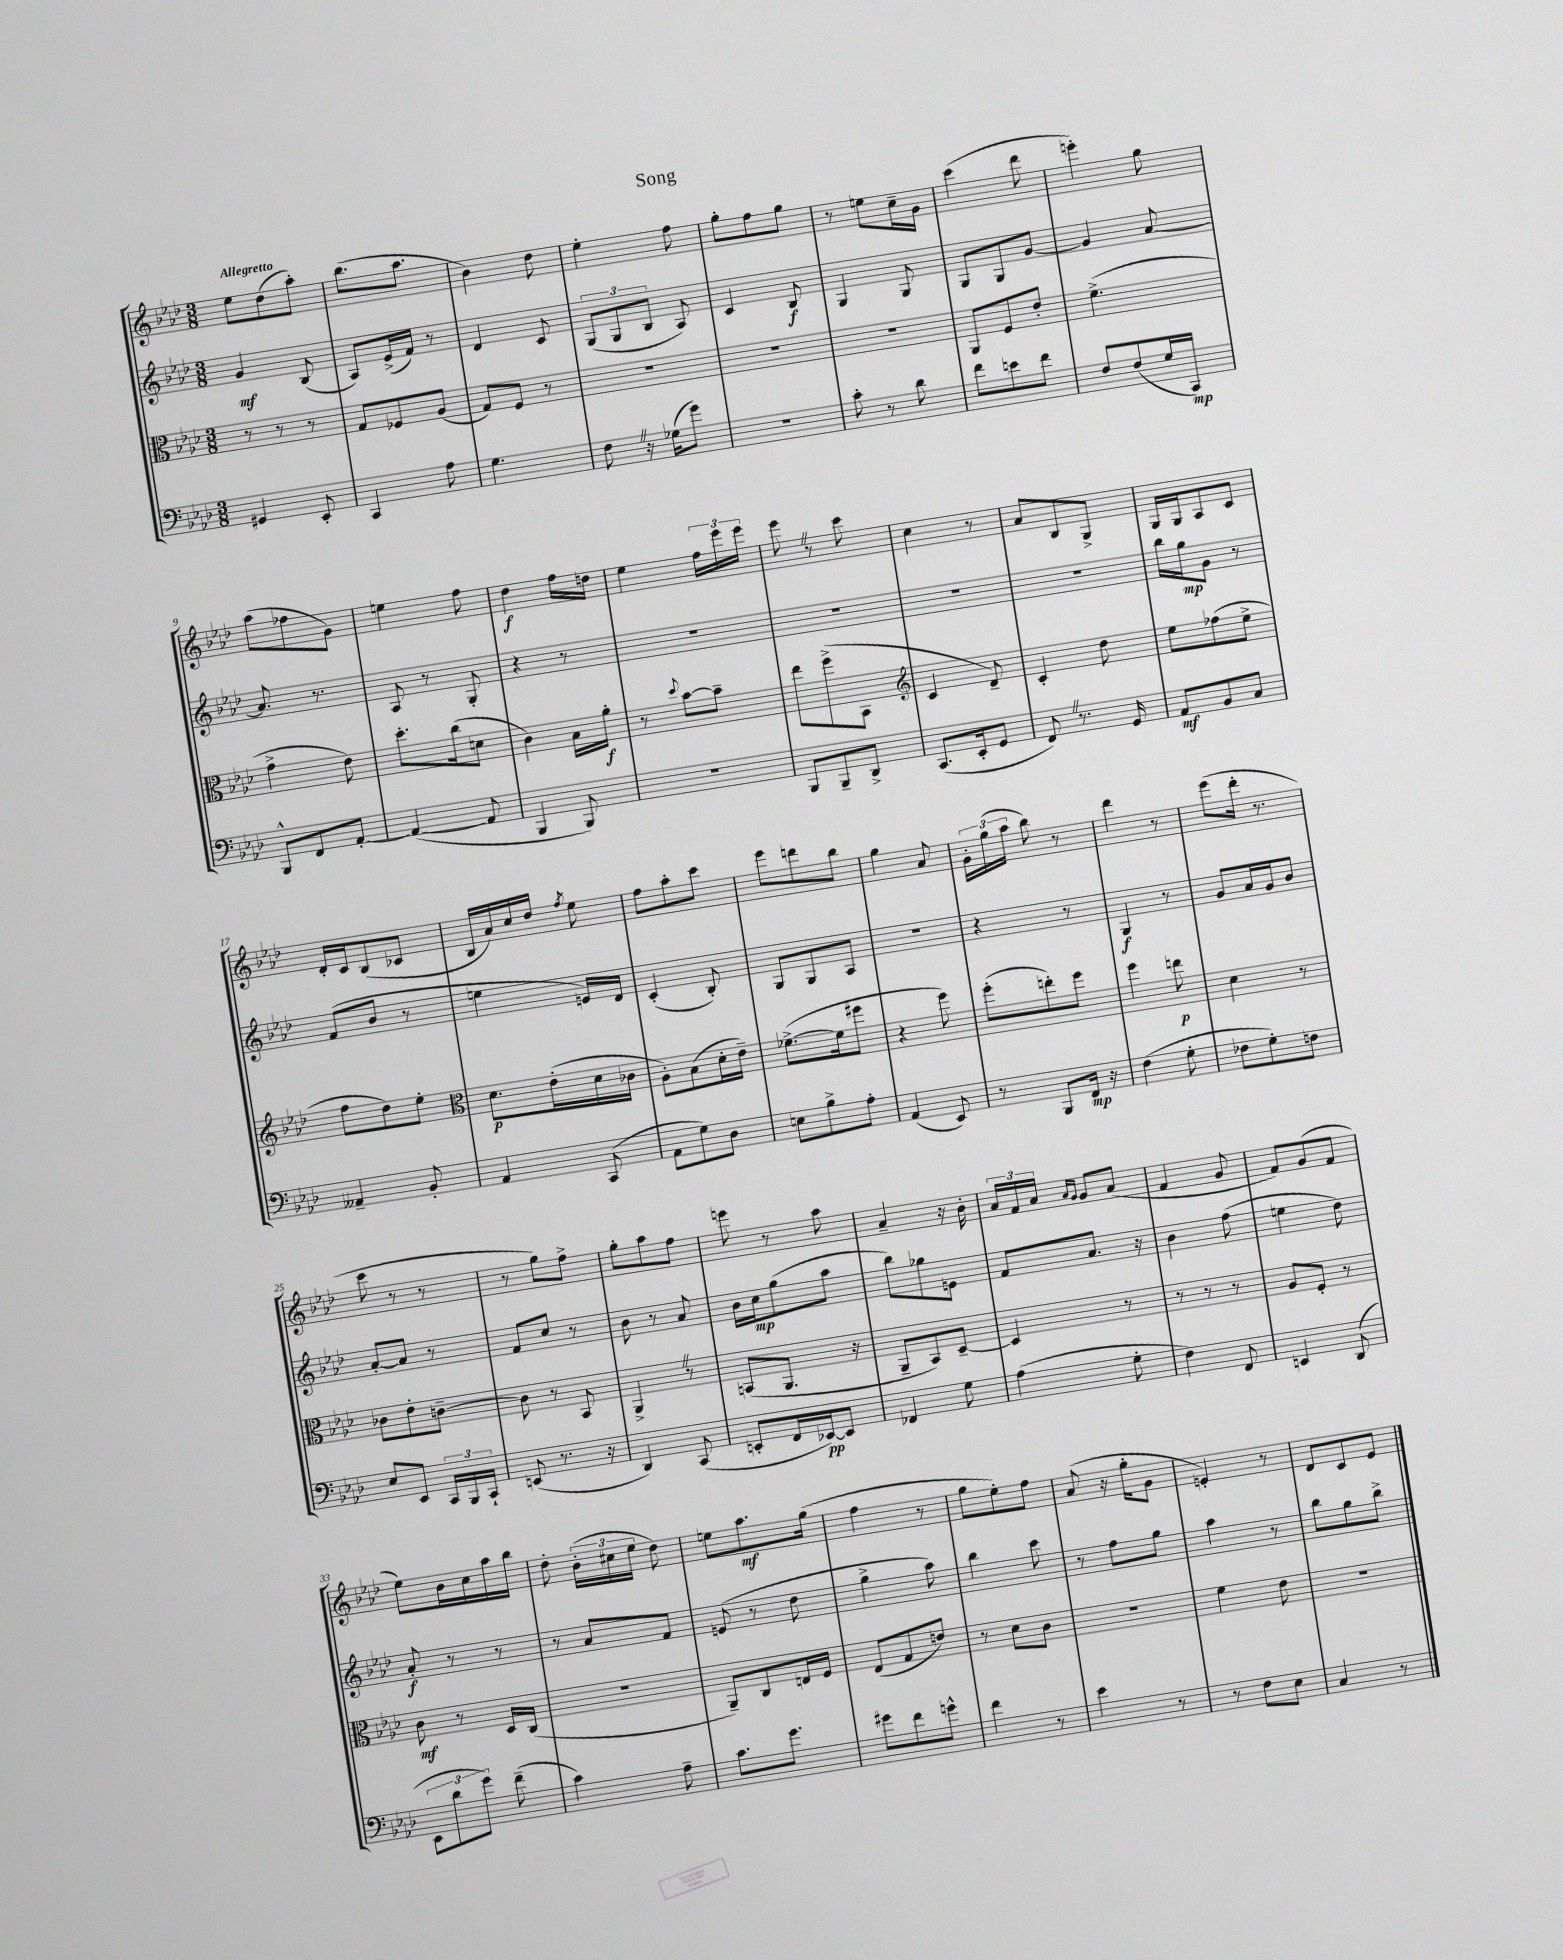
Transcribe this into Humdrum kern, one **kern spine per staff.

**kern	**dynam	**kern	**dynam	**kern	**dynam	**kern	**dynam
*part4	*part4	*part3	*part3	*part2	*part2	*part1	*part1
*staff4	*staff4	*staff3	*staff3	*staff2	*staff2	*staff1	*staff1
*clefF4	*	*clefC3	*	*clefG2	*	*clefG2	*
*k[b-e-a-d-]	*	*k[b-e-a-d-]	*	*k[b-e-a-d-]	*	*k[b-e-a-d-]	*
*M3/8	*	*M3/8	*	*M3/8	*	*M3/8	*
=1	=1	=1	=1	=1	=1	=1	=1
!	!	!	!	!	!	!LO:TX:a:B:t=Allegretto	!
4GG#X/	.	8r	.	4g/	mf	8ee-\L	.
.	.	8r	.	.	.	(8dd-\	.
8EE-'/	.	8r	.	(8B-/	.	8aa-'\J)	.
=2	=2	=2	=2	=2	=2	=2	=2
4CC/	.	8G/L	.	8A-/L)	.	(8.bb-\L	.
.	.	8F-X/	.	(16e-^/L	.	.	.
.	.	.	.	16f/JJ)	.	8.aa-\J	.
8A-\	.	(8A-/J	.	8r	.	.	.
=3	=3	=3	=3	=3	=3	=3	=3
4.G\	.	8G/L)	.	4d-/	.	4b-\)	.
.	.	8F/J	.	.	.	.	.
.	.	8r	.	8c/	.	8dd-\	.
=4	=4	=4	=4	=4	=4	=4	=4
8FZ\	.	4.r	.	(12G/L	.	4ee-'\	.
.	.	.	.	12G/	.	.	.
16r	.	.	.	.	.	.	.
.	.	.	.	12B-/J	.	.	.
(16G-X\KL	.	.	.	.	.	.	.
8g\J)	.	.	.	8A-/)	.	8ff\	.
=5	=5	=5	=5	=5	=5	=5	=5
4.r	.	4.r	.	4c/	.	8gg'\L	.
.	.	.	.	.	.	8ff\	.
.	.	.	.	8B-/	f	8gg\J	.
=6	=6	=6	=6	=6	=6	=6	=6
8c'\	.	4.r	.	4G/	.	8r	.
8r	.	.	.	.	.	8een\L	.
8d-\	.	.	.	8G/	.	16cc~\L	.
.	.	.	.	.	.	16g\JJ	.
=7	=7	=7	=7	=7	=7	=7	=7
8f\L	.	8AA-/L	.	8G/L	.	(4ccc\	.
8en\	.	8F/	.	8G/	.	.	.
8f\J	.	8e-'/J	.	[8g/J	.	8ddd-\	.
=8	=8	=8	=8	=8	=8	=8	=8
8F/L	.	(4.f^\	.	4g/]	.	4eeen'\)	.
(8F/	.	.	.	.	.	.	.
16G/L	.	.	.	[8a-/	.	8gg\	.
16CC/JJ)	mp	.	.	.	.	.	.
!!LO:LB:g=z
=9	=9	=9	=9	=9	=9	=9	=9
8BBB-^^/L	.	4g^\	.	8.a-/]	.	(8aa-\L	.
8FF/	.	.	.	.	.	8ff-X\	.
.	.	.	.	8.r	.	.	.
[8AA-'/J	.	8e-\)	.	.	.	8g\J)	.
=10	=10	=10	=10	=10	=10	=10	=10
(4AA-/_	.	8.dd-'\L	.	8A-/	.	4een\	.
.	.	.	.	8r	.	.	.
.	.	(16cc\k	.	.	.	.	.
8AA-/]	.	8dn\J	.	8G'/	.	8ff\	.
=11	=11	=11	=11	=11	=11	=11	=11
4BBB-/	.	4c\)	.	4r	.	4dd-\	f
8BBB-/)	.	16B-\LL	.	8r	.	16ff\LL	.
.	.	16a-'\JJ	f	.	.	16ddn\JJ	.
=12	=12	=12	=12	=12	=12	=12	=12
4.r	.	8r	.	4.r	.	4ee-\	.
.	.	8qqdd-/	.	.	.	.	.
.	.	[8b-\L	.	.	.	.	.
.	.	8b-~\J]	.	.	.	24ff\LL	.
.	.	.	.	.	.	24eee-\	.
.	.	.	.	.	.	24eee-\JJ	.
=13	=13	=13	=13	=13	=13	=13	=13
8BBB-/L	.	8ee-\L	.	4.r	.	8eee-Z\	.
8BBB-~/	.	(8ff^\	.	.	.	8r	.
8DD-^/J	.	8BB-\J	.	.	.	8ccc\	.
=14	=14	=14	=14	=14	=14	=14	=14
*	*	*clefG2	*	*	*	*	*
(8.CC/L	.	4c/	.	4.r	.	4cc\	.
16EE-'/k	.	.	.	.	.	.	.
8GG/J	.	8d-~/)	.	.	.	8r	.
=15	=15	=15	=15	=15	=15	=15	=15
8FFZ/)	.	4c'/	.	4.r	.	8a-/L	.
8.r	.	.	.	.	.	8B-/	.
.	.	8dd-\	.	.	.	8G^/J	.
16GG/	.	.	.	.	.	.	.
=16	=16	=16	=16	=16	=16	=16	=16
8AA-/L	mf	8ee-\L	.	16bb-\LL	.	16G/LL	.
.	.	.	.	16gg\J	mp	16G/J	.
8BB-/	.	(8ff-X\	.	8g\J	.	8A-/	.
8C/J	.	8ee-^\J	.	8r	.	8c/J	.
!!LO:LB:g=z
=17	=17	=17	=17	=17	=17	=17	=17
4AA--X~/	.	8ff\L	.	(8f/L	.	16d-'/LL	.
.	.	.	.	.	.	16c/J	.
.	.	8dd-\)	.	8b-/J	.	(8B-/	.
8BB-'/	.	8ee-'\J	.	8r	.	8c-X/J	.
=18	=18	=18	=18	=18	=18	=18	=18
*	*	*clefC3	*	*	*	*	*
4AA-/	.	8.d-\L	p	4een\	.	16B-/LL	.
.	.	.	.	.	.	16a-/)	.
.	.	.	.	.	.	16cc/	.
.	.	(16e-'\L	.	.	.	16dd-/JJ	.
.	.	.	.	.	.	8qff/	.
(8CC/	.	16d-\	.	16en/LL)	.	8ee-\	.
.	.	16c-X\JJ	.	16d-/JJ	.	.	.
=19	=19	=19	=19	=19	=19	=19	=19
8AA-\L	.	8A-'\L)	.	(4c'/	.	8ff\L	.
8G\)	.	(8B-\	.	.	.	8aa-'\	.
8D-\J	.	16d-'\L	.	8B-'/)	.	8ccc\J	.
.	.	16e-~\JJ)	.	.	.	.	.
=20	=20	=20	=20	=20	=20	=20	=20
8En\L	.	([8.f-X^\L	.	8G/L	.	8eee-\L	.
8B-^\	.	.	.	8G/	.	8dddn\	.
.	.	16f-\k]	.	.	.	.	.
8A-'\J	.	8ff#X\J	.	8A-/J	.	8bb-\J	.
=21	=21	=21	=21	=21	=21	=21	=21
(4AA-/	.	4r	.	4.r	.	4gg\	.
8EE-/)	.	8ff\)	.	.	.	8a-/	.
=22	=22	=22	=22	=22	=22	=22	=22
8r	.	(8ff'\L	.	4r	.	24g'\LL	.
.	.	.	.	.	.	(24gg\	.
.	.	.	.	.	.	24aa-\JJ	.
8BBB-/L	.	8een'\)	.	.	.	8bb-\)	.
16FF/Jk	mp	8ff\J	.	8r	.	8r	.
16r	.	.	.	.	.	.	.
=23	=23	=23	=23	=23	=23	=23	=23
(4F\	.	4ff\	.	4G/	f	4ddd-\	.
8G'\	.	8een\	p	8r	.	8r	.
=24	=24	=24	=24	=24	=24	=24	=24
8F-X\L	.	4d-\	.	8g/L	.	(8eee-\L	.
8G'\)	.	.	.	16a-/L	.	16ddd-'\Jk	.
.	.	.	.	16g/J	.	8.r	.
8Fn\J	.	8r	.	8b-/J	.	.	.
!!LO:LB:g=z
=25	=25	=25	=25	=25	=25	=25	=25
8E-/L	.	8c-X\L	.	[8a-'/L	.	8ccc\	.
8EE-/J	.	8e-'\	.	8a-/J]	.	8r	.
24CC/LL	.	[8cn~\J	.	8r	.	8r	.
24BBB-/	.	.	.	.	.	.	.
24CC`/JJ	.	.	.	.	.	.	.
=26	=26	=26	=26	=26	=26	=26	=26
(8EEn/	.	8c\]	.	8f/L	.	8r	.
8.r	.	8r	.	8cc/J	.	8gg\L)	.
.	.	8BB-/	.	8r	.	8ff^\J	.
16r	.	.	.	.	.	.	.
=27	=27	=27	=27	=27	=27	=27	=27
4DD-/)	.	4AA-^Z/	.	8b-\	.	8gg'\L	.
.	.	.	.	8r	.	8aa-\	.
(8CC/	.	8r	.	8a-/	.	8ff\J	.
=28	=28	=28	=28	=28	=28	=28	=28
8EEn'/L	.	(8BBn/L	.	16b-\LL	.	8eeen\	.
.	.	.	.	16cc\J	mp	.	.
16FF/L	.	8.AA-/J	.	(8gg\	.	8r	.
[16EE-X/J)	pp	.	.	.	.	.	.
8EE-/J]	.	.	.	8aa-\J	.	8aa-\	.
.	.	16r	.	.	.	.	.
=29	=29	=29	=29	=29	=29	=29	=29
4FF-X/	.	8AA-~/L	.	8bb-\L)	.	4a-~/	.
.	.	8BB-/)	.	8gg-X\	.	.	.
8G\	.	[8D-~/J	.	8en\J	.	16r	.
.	.	.	.	.	.	16b-'\	.
=30	=30	=30	=30	=30	=30	=30	=30
(4A-\	.	4D-/]	.	8f/L	.	24a-/LL	.
.	.	.	.	.	.	24f/	.
.	.	.	.	.	.	24a-/JJ	.
.	.	.	.	.	.	16qqa-/LL	.
.	.	.	.	.	.	16qqg/JJ	.
.	.	.	.	8.a-/J	.	8g/L	.
8G'\	.	8r	.	.	.	(8a-/J	.
.	.	.	.	16r	.	.	.
=31	=31	=31	=31	=31	=31	=31	=31
4F\)	.	8r	.	4b-\	.	4f/	.
.	.	8r	.	.	.	.	.
8FF/	.	8r	.	(8ff\	.	8g/	.
=32	=32	=32	=32	=32	=32	=32	=32
4EEn/	.	8A-/L	.	4een\	.	8f/L)	.
.	.	8F'/J	.	.	.	(8g/	.
(8DD-/	.	8r	.	8dd-\)	.	8f/J	.
!!LO:LB:g=z
=33	=33	=33	=33	=33	=33	=33	=33
12EE-\L	.	8c\	mf	8a-'/	f	8ee-\L)	.
12d-\	.	.	.	.	.	.	.
.	.	8r	.	8r	.	16b-\L	.
12g\J)	.	.	.	.	.	.	.
.	.	.	.	.	.	16cc\	.
(8f~\	.	16D-/LL	.	8r	.	16aa-\	.
.	.	(16C/JJ	.	.	.	16bb-\JJ	.
=34	=34	=34	=34	=34	=34	=34	=34
4c\)	.	4.r	.	8r	.	8dd-'\	.
.	.	.	.	8a-/L	.	(24b-'\LL	.
.	.	.	.	.	.	24cc#X\	.
.	.	.	.	.	.	24ee-\JJ	.
8A-~\	.	.	.	8f/J	.	8dd-\)	.
=35	=35	=35	=35	=35	=35	=35	=35
8.c\L	.	8AA-~/L)	.	(8en/	.	8een\L	.
.	.	8C/	.	8r	.	8.aa-\	mf
8.g\J	.	.	.	.	.	.	.
.	.	16En/L	.	8dd-\	.	.	.
.	.	16F/JJ	.	.	.	(16gg\Jk	.
=36	=36	=36	=36	=36	=36	=36	=36
8g#X\L	.	(8E-/L	.	4gg^\	.	4ff\	.
8f\	.	8G/	.	.	.	.	.
8gn^^\J	.	8en/J)	.	8aa-\)	.	8r	.
=37	=37	=37	=37	=37	=37	=37	=37
4f\	.	8r	.	4bb-\	.	8gg\L	.
.	.	8d-\L	.	.	.	8ee-'\)	.
8r	.	8c\J	.	8ccc\	.	8ff\J	.
=38	=38	=38	=38	=38	=38	=38	=38
4e-\	.	4.r	.	8r	.	(8a-/	.
.	.	.	.	8ff\L	.	16r	.
.	.	.	.	.	.	16gg'\KL	.
8r	.	.	.	8gg\J	.	8g\J	.
=39	=39	=39	=39	=39	=39	=39	=39
8r	.	4f\	.	4aa-\	.	4en'/)	.
8F\L	.	.	.	.	.	.	.
8E-\J	.	8e-\	.	8r	.	8r	.
=40	=40	=40	=40	=40	=40	=40	=40
4C/	.	4.r	.	8bb-\L	.	8d-/L	.
.	.	.	.	8gg\	.	8c/	.
8r	.	.	.	8bb-^\J	.	8e-/J	.
==	==	==	==	==	==	==	==
*-	*-	*-	*-	*-	*-	*-	*-
